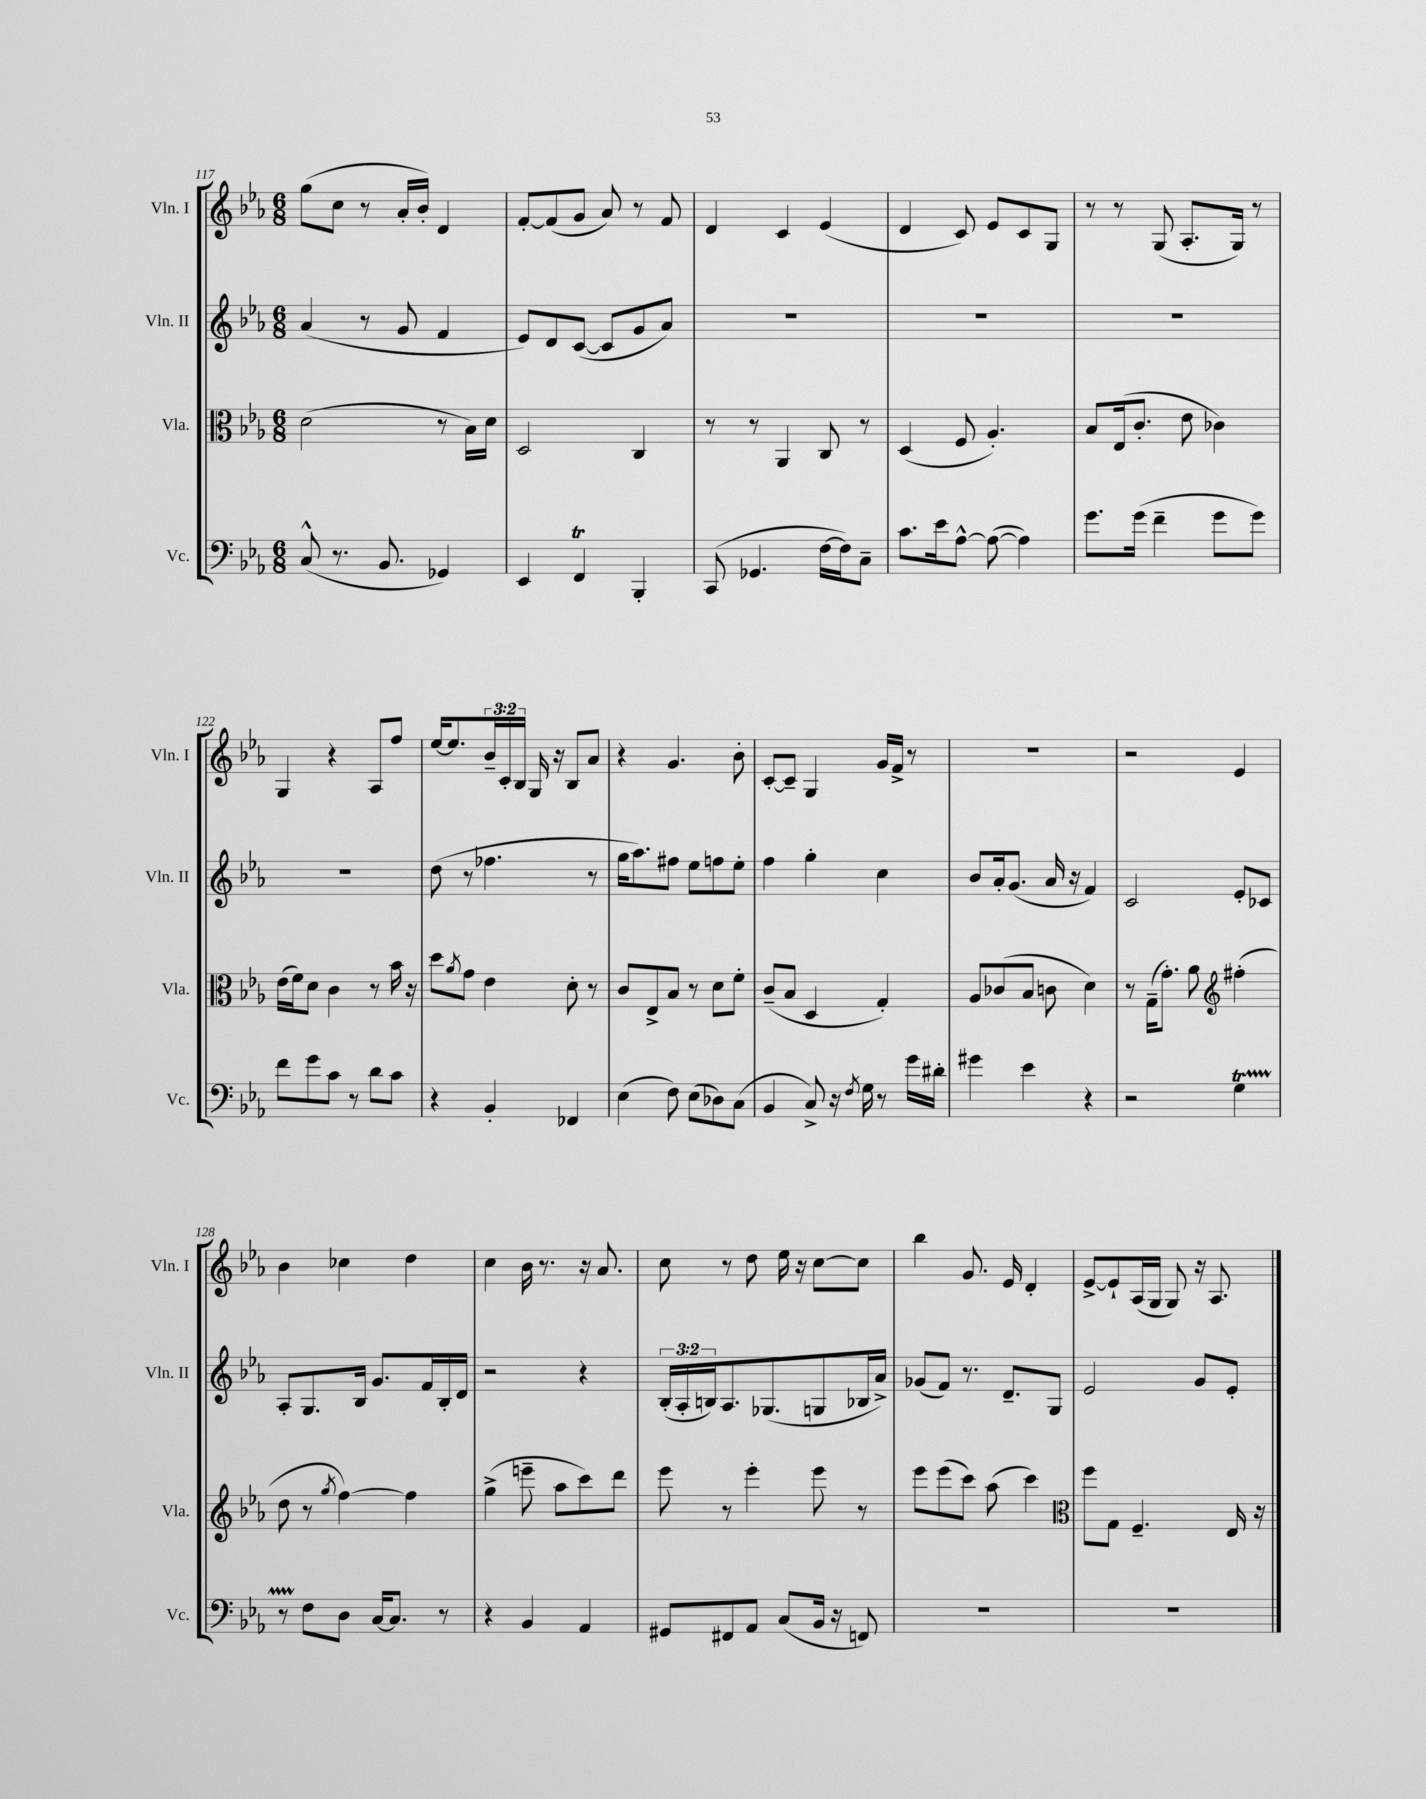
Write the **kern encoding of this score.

**kern	**kern	**kern	**kern
*part4	*part3	*part2	*part1
*staff4	*staff3	*staff2	*staff1
*I"Vc.	*I"Vla.	*I"Vln. II	*I"Vln. I
*I'Vc.	*I'Vla.	*I'Vln. II	*I'Vln. I
*clefF4	*clefC3	*clefG2	*clefG2
*k[b-e-a-]	*k[b-e-a-]	*k[b-e-a-]	*k[b-e-a-]
*M6/8	*M6/8	*M6/8	*M6/8
=117	=117	=117	=117
(8C^^/	(2d\	(4a-/	(8gg\L
8.r	.	.	8cc\J
.	.	8r	8r
8.BB-/	.	.	.
.	.	8g/	16a-'/LL
.	.	.	16b-'/JJ)
4GG-X/)	8r	4f/	4d/
.	16B-\LL)	.	.
.	16d\JJ	.	.
=118	=118	=118	=118
4EE-/	2D/	8e-/L)	[8f'/L
.	.	8d/	(8f/]
4FFT/	.	([8c/J	8g/J
.	.	8c/L]	8a-/)
4BBB-'/	4C/	8g/	8r
.	.	8a-/J)	8f/
=119	=119	=119	=119
(8CC/	8r	2.r	4d/
4.GG-X/	8r	.	.
.	4AA-/	.	4c/
[16F\LL	8C/	.	(4e-/
16F\J])	.	.	.
8C~\J	8r	.	.
=120	=120	=120	=120
8.c\L	(4D/	2.r	4d/
16e-\k	.	.	.
[8A-^^\J	8F/	.	8c/)
(8A-\_	4.A-'/)	.	8e-/L
4A-\])	.	.	8c/
.	.	.	8G/J
=121	=121	=121	=121
8.g\L	8B-/L	2.r	8r
.	(16E-/k	.	8r
(16g\Jk	8.c'/J	.	.
4f~\	.	.	(8G/
.	8e-\	.	8.A-'/L
8g\L	4c-X\)	.	.
.	.	.	16G/Jk)
8g\J)	.	.	8r
!!LO:LB:g=z
=122	=122	=122	=122
8f\L	(16e-\LL	2.r	4G/
.	16f\J)	.	.
8g\	8d\J	.	.
8c\J	4c\	.	4r
8r	.	.	.
8d\L	8r	.	8A-/L
8c\J	16b-\	.	8ff/J
.	16r	.	.
=123	=123	=123	=123
4r	8dd\L	(8dd\	[16ee-/KL
.	.	.	8.ee-/]
.	8qa-/	.	.
.	8g\J	8r	.
4BB-'/	4e-\	4.ff-X\	24b-~/L
.	.	.	24c'/
.	.	.	24B-/JJ
.	.	.	16G/
.	.	.	16r
4FF-X/	8d'\	.	8B-/L
.	8r	8r	8a-/J
=124	=124	=124	=124
(4E-\	8c/L	16gg\KL	4r
.	.	8.aa-\)	.
.	8E-^/	.	.
8F\)	8B-/J	8ff#X\J	4.g/
(8E-\L	8r	8ee-\L	.
8D-X\)	8d\L	8ffn\	.
(8C\J	8f'\J	8ee-'\J	8b-'\
=125	=125	=125	=125
4BB-/	(8c~/L	4ff\	[8c'/L
.	8B-/J	.	8c~/J]
8C^/)	4D/	4gg'\	4G/
16r	.	.	.
8qF/	.	.	.
16G\	.	.	.
8r	4G'/)	4cc\	16g/LL
.	.	.	16f^/JJ
16g\LL	.	.	8r
16d#X'\JJ	.	.	.
=126	=126	=126	=126
4g#X\	8A-/L	8b-/L	2.r
.	(8c-X/	16a-'/k	.
.	.	(8.g/J	.
4e-\	8B-/J	.	.
.	8cn\	16a-/	.
.	.	16r	.
4r	4d\)	4f/)	.
=127	=127	=127	=127
2r	8r	2c/	2r
.	(16G~\KL	.	.
.	8.g'\J)	.	.
.	8a-\	.	.
*	*clefG2	*	*
4Gt\	(4ff#X'\	8e-'/L	4e-/
.	.	8c-X/J	.
!!LO:LB:g=z
=128	=128	=128	=128
8r	8dd\	8A-'/L	4b-\
8F\L	8r	8.G/	.
.	8qgg/	.	.
8D\J	[4ff\)	.	4cc-X\
.	.	16B-/Jk	.
[16C/KL	.	8.g/L	.
8.C/J]	.	.	.
.	4ff\]	.	4dd\
.	.	16f/L	.
8r	.	16B-'/	.
.	.	16d/JJ	.
=129	=129	=129	=129
4r	(4gg^\	2r	4cc\
4BB-/	8eeen~\	.	16b-\
.	.	.	8.r
.	8aa-\L	.	.
4AA-/	8ccc\)	4r	16r
.	.	.	8.a-/
.	8ddd\J	.	.
=130	=130	=130	=130
8GG#X/L	8eee-\	(24B-'/LL	8cc\
.	.	24A-'/	.
.	.	24Bn/J)	.
8FF#X/	8r	8.A-/	8r
8AA-/J	4eee-'\	.	8dd\
.	.	(8.G-X/	.
(8C/L	.	.	16ee-\
.	.	.	16r
16BB-/Jk	8eee-\	8Gn/	[8cc\L
16r	.	.	.
8FFn/)	8r	16B-X/L	8cc\J]
.	.	16a-^/JJ)	.
=131	=131	=131	=131
2.r	8eee-\L	(8g-X/L	4bb-\
.	(8eee-\	8f/J)	.
.	8ccc\J)	8.r	8.g/
.	(8aa-\	.	.
.	.	8.d~/L	16e-/
.	4ccc\)	.	4d'/
.	.	8G/J	.
=132	=132	=132	=132
*	*clefC3	*	*
2.r	8ff\L	2e-/	[8e-^/L
.	8G\J	.	8e-`/]
.	4.F~/	.	(16A-/L
.	.	.	16G/JJ
.	.	.	8G/)
.	.	8g/L	16r
.	.	.	8.A-/
.	16E-/	8e-'/J	.
.	16r	.	.
==	==	==	==
*-	*-	*-	*-
